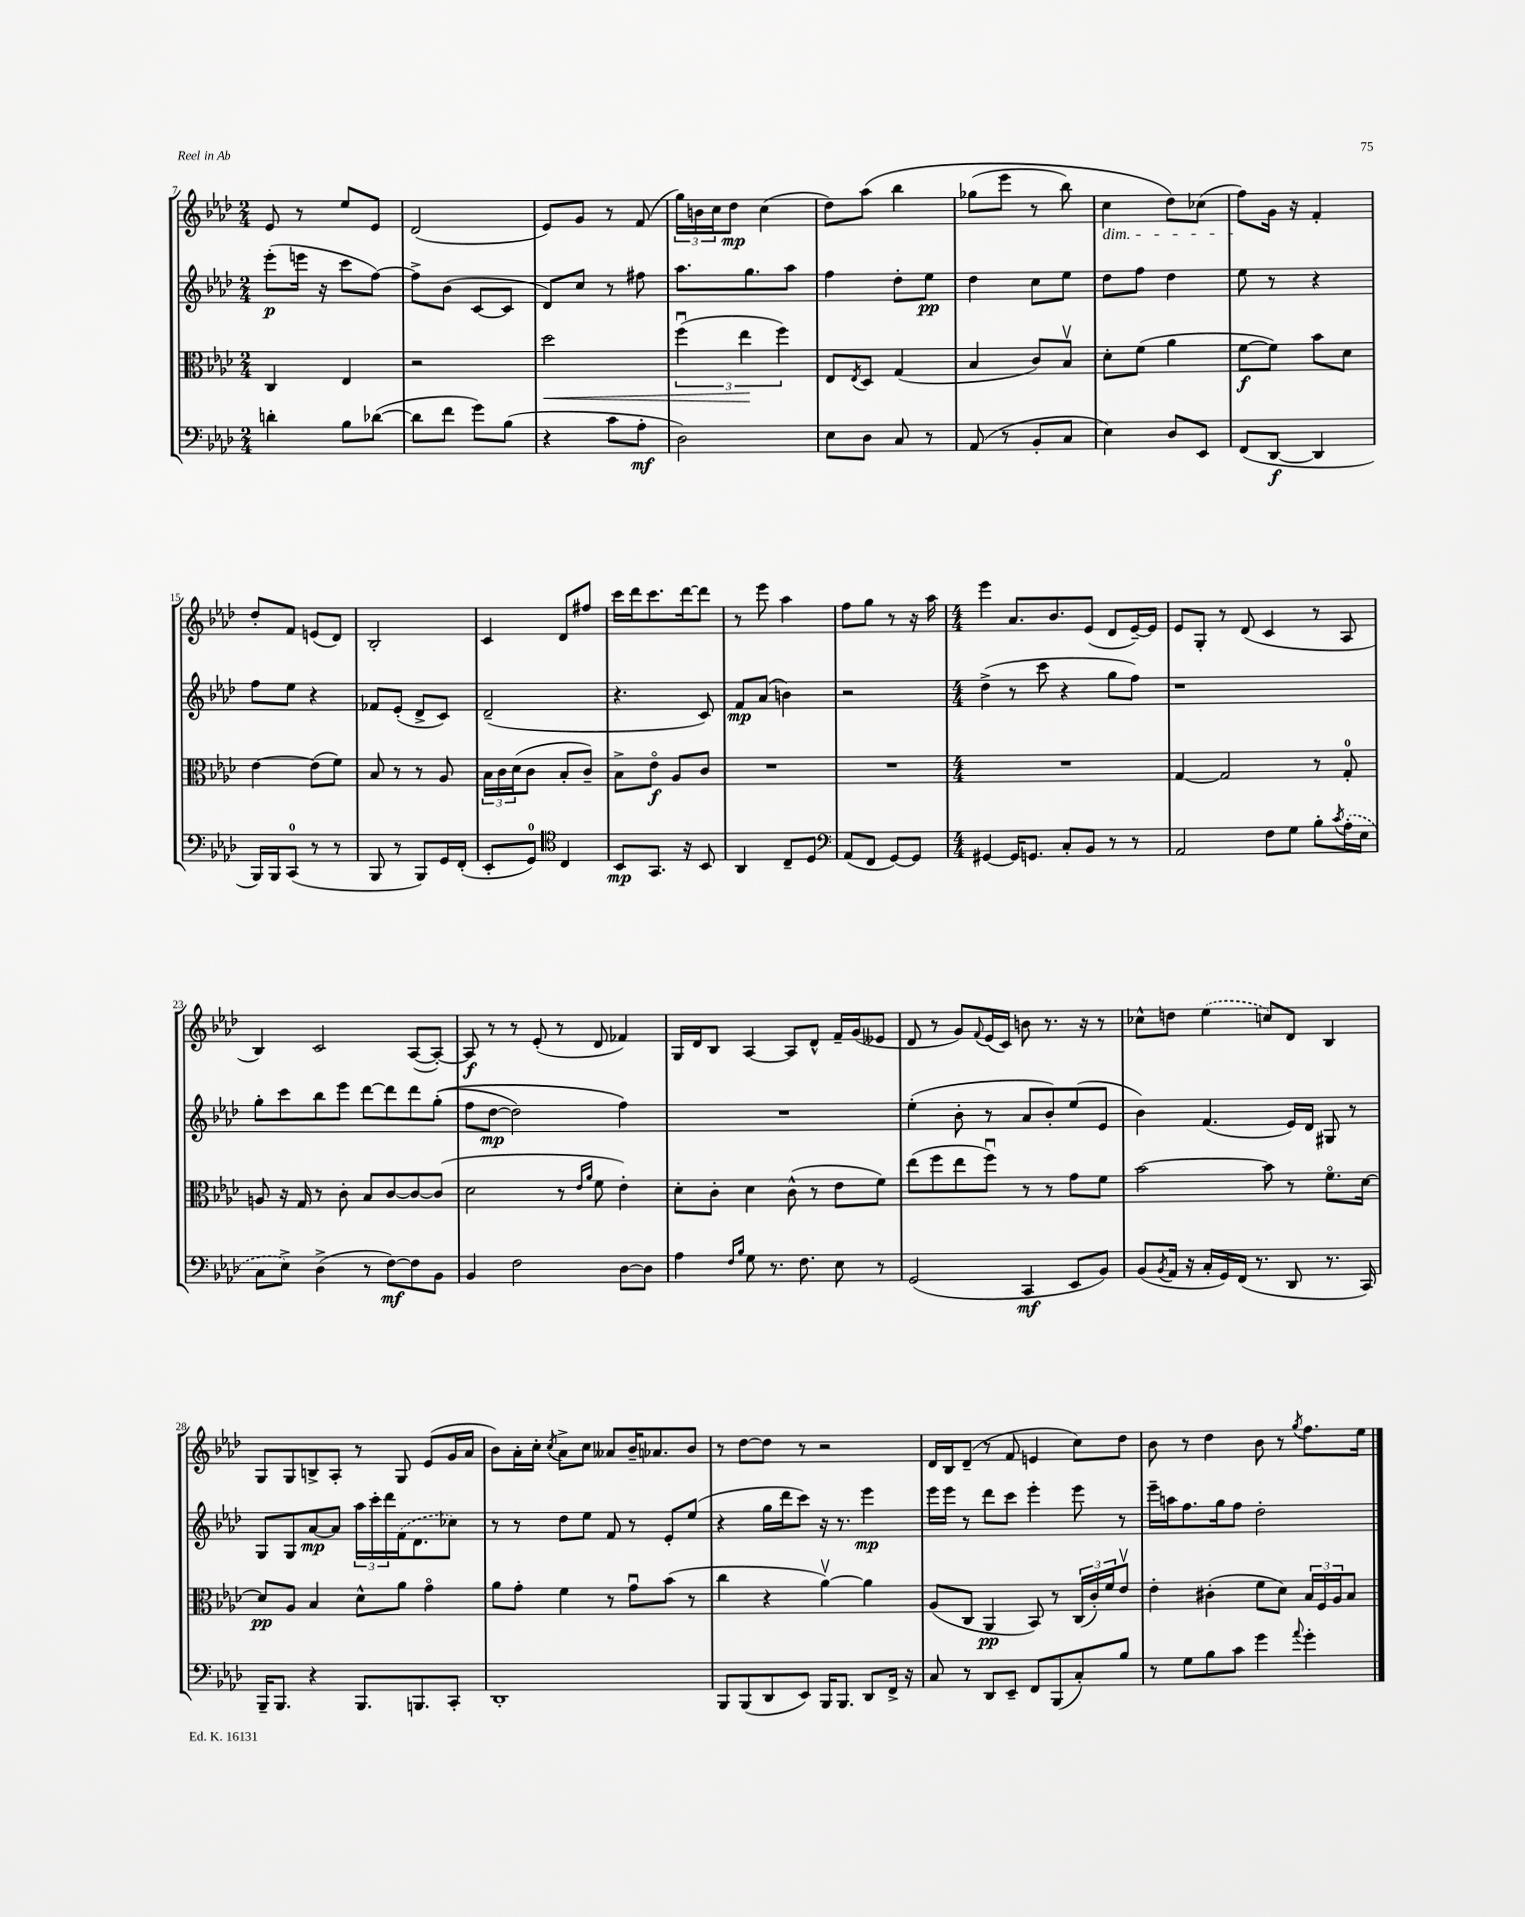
<<
\new StaffGroup <<
\new Staff = "s0" {
    \clef treble \key aes \major \numericTimeSignature \time 2/4
    ees'8 r8 ees''8 ees'8 |
    des'2( |
    ees'8) g'8 r8 f'8( |
    \tuplet 3/2 { g''16) b'16 c''16 } des''8\mp c''4( |
    des''8) aes''8\( bes''4 |
    ges''8( ees'''8 r8 bes''8) |
    c''4\dim des''8\) ces''8( |
    f''8\!) g'16 r16 f'4-. |
    des''8-. f'8 e'8( des'8) |
    bes2-. |
    c'4 des'8 fis''8 |
    c'''16 des'''16 c'''8. des'''16~ des'''8 |
    r8 ees'''8 aes''4 |
    f''8 g''8 r8 r16 aes''16 |
    \numericTimeSignature \time 4/4 ees'''4 aes'8. bes'8. ees'8( des'8 ees'16~--) ees'16 |
    ees'8 g8-. r8 des'8( c'4 r8 aes8 |
    bes4) c'2 aes8~( aes8~-.) |
    aes8\f r8 r8 ees'8-.( r8 des'8 fes'4) |
    g16 des'16 bes8 aes4~ aes8 des'8-^ f'16-- g'16( eeses'8 |
    des'8 r8 g'8) \appoggiatura { f'8 } ees'16( c'16) b'8 r8. r16 r8 |
    ces''8-^ d''8 \once \slurDashed ees''4( c''8) des'8 bes4 |
    g8 g8 b8-> aes8-. r8 g8 ees'8( g'16 aes'16 |
    bes'8) aes'16-. c''16-. \acciaccatura { c''8 } aes'8-> c''8 aeses'8 bes'16-- aes'8. bes'8 |
    r8 des''8~ des''8 r8 r2 |
    des'16 bes16 des'8--( r8 f'8 e'4 c''8) des''8 |
    bes'8 r8 des''4 bes'8 r8 \acciaccatura { g''8 } f''8. ees''16 \bar "|." |
}
\new Staff = "s1" {
    \clef treble \key aes \major \numericTimeSignature \time 2/4
    ees'''8-.\p( e'''16 r16 c'''8 f''8~) |
    f''8-> bes'8( c'8~ c'8 |
    des'8) c''8 r8 fis''8 |
    aes''8. g''8. aes''8 |
    f''4 des''8-. ees''8\pp |
    des''4 c''8 ees''8 |
    des''8 f''8 des''4 |
    ees''8 r8 r4 |
    f''8 ees''8 r4 |
    fes'8 ees'8-.( des'8-> c'8) |
    des'2--( |
    r4. c'8) |
    f'8\mp aes'8( b'4) |
    r2 |
    \numericTimeSignature \time 4/4 des''4->( r8 c'''8 r4 g''8 f''8) |
    r1 |
    g''8-. c'''8 bes''8 ees'''8 des'''8~ des'''8 des'''8 g''8-.(\( |
    f''8 des''8~\mp des''2) f''4\) |
    R1 |
    ees''4-.( bes'8-. r8 aes'8 bes'8-.) ees''8( ees'8 |
    bes'4) f'4.( ees'16) des'16 gis8 r8 |
    g8 g8 aes'8~\mp aes'8 \tuplet 3/2 { aes''16 c'''16-. des'''16 } \once \slurDashed f'16( des'8. ces''8) |
    r8 r8 des''8 ees''8 f'8 r8 ees'8-. ees''8( |
    r4 g''16 des'''16 c'''8) r16 r8. ees'''4\mp |
    ees'''16 ees'''16 r8 des'''8 c'''8 ees'''4-. ees'''8 r8 |
    ees'''16-- a''16 f''8. g''16 f''8 des''2-. \bar "|." |
}
\new Staff = "s2" {
    \clef alto \key aes \major \numericTimeSignature \time 2/4
    c4 ees4 |
    r2 |
    des''2\< |
    \tuplet 3/2 { f''4\downbow( ees''4\! f''4) } |
    ees8 \acciaccatura { ees8 } des8 g4( |
    bes4 c'8) bes8\upbow |
    des'8-. f'8( aes'4 |
    f'8~\f f'8) bes'8 des'8 |
    ees'4~ ees'8( f'8) |
    bes8 r8 r8 aes8 |
    \tuplet 3/2 { bes16 c'16 des'16( } c'8 bes8-. c'8--) |
    bes8-> ees'8\flageolet\f aes8 c'8 |
    R2 |
    R2 |
    \numericTimeSignature \time 4/4 R1 |
    g4~ g2 r8 g8-0-. |
    a8 r16 g16 r8 c'8-. bes8 c'8~ c'8~ c'8( |
    des'2 r8 \grace { ees'16 aes'16 } f'8 ees'4-.) |
    des'8-. c'8-. des'4 c'8-^( r8 ees'8 f'8) |
    ees''8( f''8 ees''8 f''8\downbow) r8 r8 g'8 f'8 |
    bes'2~ bes'8 r8 f'8.\flageolet des'16~ |
    des'8\pp aes8 bes4 des'8-^ aes'8 g'4\flageolet |
    aes'8 g'8-. f'4 r8 g'8\downbow bes'8( r8 |
    c''4 r4 aes'4~\upbow) aes'4 |
    aes8( c8 aes,4\pp bes,8) r8 \tuplet 3/2 { c16( c'16-.) f'16 } ees'8\upbow |
    ees'4-. cis'4-.( f'8 des'8) \tuplet 3/2 { bes16 f16 aes16 } bes8 \bar "|." |
}
\new Staff = "s3" {
    \clef bass \key aes \major \numericTimeSignature \time 2/4
    d'4-. bes8 des'8~( |
    des'8 f'8 g'8) bes8( |
    r4 c'8 aes8-.\mf |
    des2) |
    ees8 des8 c8 r8 |
    aes,8( r8 bes,8-. c8 |
    ees4) des8 ees,8 |
    f,8( des,8~\f des,4 |
    bes,,16) bes,,16 c,8-0( r8 r8 |
    bes,,8 r8 bes,,8) g,16 f,16-.( |
    ees,8-. g,8-0) \clef tenor c4 |
    bes,8\mp g,8. r16 bes,8 |
    aes,4 c8-- des8 |
    \clef bass aes,8( f,8 g,8~) g,8 |
    \numericTimeSignature \time 4/4 gis,4~ gis,16 g,8. c8-. bes,8 r8 r8 |
    aes,2 f8 g8 bes8-. \acciaccatura { c'8 } \once \slurDashed aes16-.( ees16 |
    c8 ees8->) des4->( r8 f8~\mf) f8 bes,8 |
    bes,4 f2 des8~ des8 |
    aes4 \grace { f16 bes16 } g8 r8. f8. ees8 r8 |
    g,2( c,4\mf ees,8 bes,8) |
    bes,8( \acciaccatura { bes,8 } aes,16 r16 c16-. g,16) f,16( r8. des,8 r8. c,16) |
    bes,,16-- bes,,8. r4 bes,,8. b,,8. c,8-. |
    des,1-. |
    bes,,8 bes,,8( des,8 ees,8) bes,,16 bes,,8. des,8 f,16-> r16 |
    c8 r8 des,8 ees,8-- f,8 bes,,8( c8-.) bes8 |
    r8 g8 bes8 c'8 g'4 \appoggiatura { aes'8 } g'4-. \bar "|." |
}
>>
>>
\layout { \context { \Score currentBarNumber = #7 } }
